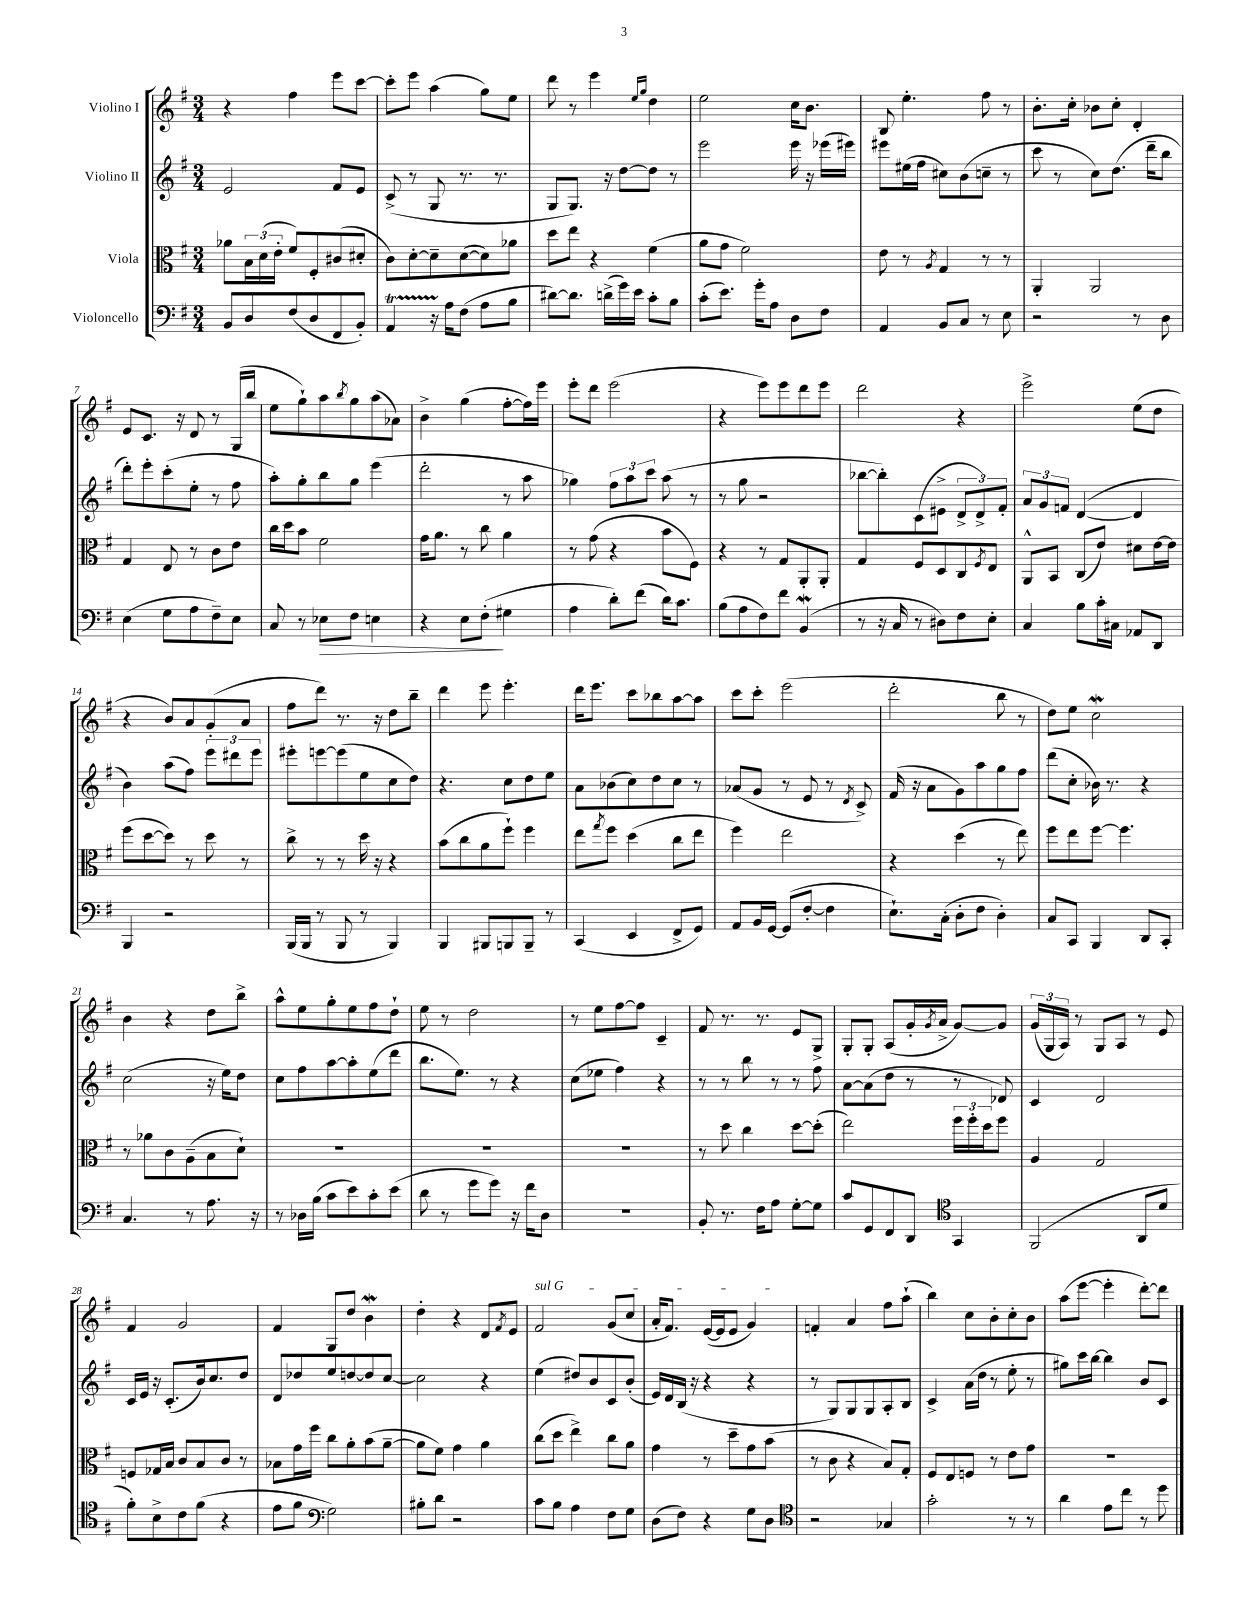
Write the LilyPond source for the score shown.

<<
\new StaffGroup <<
\new Staff = "s0" \with { instrumentName = "Violino I" } {
    \clef treble \key g \major \numericTimeSignature \time 3/4
    r4 fis''4 e'''8 c'''8~ |
    c'''8-. e'''8 a''4( g''8) e''8 |
    d'''8 r8 e'''4 \grace { e''16 g''16 } d''4 |
    e''2 c''16 b'8. |
    b8 e''4.-. fis''8 r8 |
    b'8.-. c''16-. bes'8 c''8-. d'4-. |
    e'8 c'8. r16 d'8 r8 g16( b''16 |
    e''8 g''8-!) a''8 \acciaccatura { b''8 } g''8 a''8( aes'8) |
    b'4-> g''4( fis''8~-. fis''16) e'''16 |
    e'''8-. d'''8 e'''2( |
    r4 e'''8) e'''8 d'''8 e'''8 |
    d'''2 r4 |
    e'''2-> e''8( d''8 |
    r4 b'8) a'8 g'8-.( a'8 |
    fis''8 d'''8) r8. r16 d''8 b''8-- |
    d'''4 e'''8 e'''4.-. |
    d'''16 e'''8. c'''8 bes''8 a''8~ a''8 |
    c'''8 c'''8-. e'''2( |
    d'''2-. b''8 r8 |
    d''8) e''8 c''2\mordent |
    b'4 r4 d''8 b''8-> |
    a''8-^ e''8 g''8-. e''8 fis''8 d''8-! |
    e''8 r8 d''2 |
    r8 e''8 fis''8~ fis''8 c'4-- |
    fis'8 r8. r8. e'8 g8-> |
    g8-. g8-. a8( g'16-. \acciaccatura { g'8 } a'16-> g'8~) g'8 |
    \tuplet 3/2 { g'16( g16 a16) } r8 g8 a8 r8 e'8 |
    fis'4 g'2 |
    fis'4 g8 d''8 b'4\mordent |
    d''4-. r4 d'8 \acciaccatura { fis'8 } e'8 |
    \once \override TextSpanner.bound-details.left.text = \markup { \italic "sul G" } fis'2\startTextSpan g'8( c''8 |
    a'16-. fis'8.) e'16~( e'16 e'8 g'4\stopTextSpan) |
    f'4-. a'4 fis''8 a''8-!( |
    b''4) c''8 b'8-. c''8-. b'8 |
    a''8( e'''8~ e'''4-. d'''8~-.) d'''8 \bar "|." |
}
\new Staff = "s1" \with { instrumentName = "Violino II" } {
    \clef treble \key g \major \numericTimeSignature \time 3/4
    e'2 fis'8 e'8 |
    c'8->( r8 g8 r8. r8. |
    g8 g8.) r16 d''8~ d''8 r8 |
    e'''2 e'''16 r16 ees'''16( eis'''16) |
    eis'''8 eis''16( fis''16 cis''8) b'8( c''8-- r8 |
    c'''8 r8 c''8) d''8.( d'''16-- b''8 |
    d'''8-.) e'''8-. c'''8-.( e''8-. r8 fis''8 |
    a''8-.) g''8-. b''8 g''8 e'''4( |
    d'''2-. r8 a''8 |
    ges''4) \tuplet 3/2 { fis''8 a''8 c'''8 } a''8( r8 |
    r8 g''8 r2 |
    bes''8~ bes''8-.) c'8( eis'8-> \tuplet 3/2 { d'8-> d'8->) fis'8-. } |
    \tuplet 3/2 { a'8 g'8 f'8 } d'4~( d'4 |
    b'4) a''8( fis''8) \tuplet 3/2 { e'''8 dis'''8 e'''8 } |
    eis'''8-. e'''8~ e'''8( e''8 c''8 d''8) |
    r4. c''8 d''8 e''8 |
    a'8 bes'8( c''8) d''8 c''8 r8 |
    aes'8( g'8 r8 e'8 r8 \acciaccatura { d'8 } c'8->) |
    fis'16( r16 a'8 g'8) a''8 g''8 fis''8 |
    d'''8( c''8-. bes'16) r8. r4 |
    c''2( r16 e''16) d''8 |
    c''8 fis''8 a''8~ a''8-. e''8( d'''8 |
    b''8. e''8.) r8 r4 |
    c''8( ees''8 fis''4) r4 |
    r8 r8 b''8 r8 r8 fis''8 |
    a'8~ a'8( d''8 r8 r8 des'8) |
    c'4 d'2 |
    c'16 e'16 r16 c'8.-.( b'16) c''8. d''8 |
    d'8 des''8 e''8 d''8~ d''8 c''8~ |
    c''2 r4 |
    e''4( dis''8) b'8 c'8 b'8-.( |
    e'16) d'16 b16( r16 r4 r4 |
    r8 g8) g8 g8 a8-. b8 |
    c'4-> a'16( d''16 r8 e''8-. r8 |
    gis''8) c'''16 b''16~ b''4 b'8 c'8 \bar "|." |
}
\new Staff = "s2" \with { instrumentName = "Viola" } {
    \clef alto \key g \major \numericTimeSignature \time 3/4
    aes'8 \tuplet 3/2 { b16 d'16( e'16-. } fis'8) fis8-. cis'8( dis'8-. |
    c'8) d'8~-. d'8-- d'8~( d'8) aes'8 |
    d''8 e''8 r4 fis'4( |
    a'8 g'8 fis'2) |
    e'8 r8 \acciaccatura { a8 } g4 r8 r8 |
    a,4-. a,2 |
    g4 e8 r8 c'8 e'8 |
    c''16 d''16 b'8 fis'2 |
    g'16 a'8. r8 c''8 a'4 |
    r8 g'8( r4 b'8 fis8) |
    r4 r8 g8 a,8-. a,8-. |
    g4 fis8 d8 c8 \acciaccatura { fis8 } e8 |
    a,8-^ b,8 c8( e'8) dis'8 e'16~ e'16 |
    fis''8( d''8~ d''8) r8 d''8 r8 |
    c''8-> r8 r8 d''16 r16 r4 |
    b'8( c''8 a'8 fis''8-!) fis''4 |
    e''8 \acciaccatura { g''8 } fis''8 d''4( c''8 e''8 |
    fis''4) e''2 |
    r4 d''4( r8 e''8) |
    fis''8 e''8 fis''8~ fis''4. |
    r8 aes'8 c'8 a8--( b8 d'8-!) |
    R2. |
    R2. |
    R2. |
    r8 d''8 c''4 d''8~ d''8-.( |
    e''2) \tuplet 3/2 { fis''16 fis''16-. d''16 } fis''8 |
    a4 g2 |
    f8 ges16 b16 c'8 b8 c'8 r8 |
    bes8 g'16 fis''16 c''8 a'8-. b'8( a'8~-- |
    a'8 fis'8) g'4 a'4 |
    c''8( d''8 e''4->) c''8 a'8 |
    g'4 r8 d''8-- g'8 b'8( |
    r8 c'8 r4 b8) g8-. |
    fis8 e8 f8 r8 e'8 g'8 |
    R2. \bar "|." |
}
\new Staff = "s3" \with { instrumentName = "Violoncello" } {
    \clef bass \key g \major \numericTimeSignature \time 3/4
    b,8 d8 fis8( d8 fis,8 b,8-.) |
    a,4\startTrillSpan r16 a16\stopTrillSpan fis8( a8 b8 |
    dis'8~) dis'8. d'16->( g'16) e'16 c'8-. b8 |
    c'8-.( e'8.) g'16-. a8 d8 fis8 |
    a,4 b,8 c8 r8 e8 |
    r2 r8 d8 |
    e4( g8 a8 fis8--) e8 |
    c8 r8 ees8\> fis8 e4 |
    r4 e8 fis8-.\!( gis4 |
    a4 d'8-.) fis'8( d'16) c'8. |
    b8( a8 fis8) fis'8 b,4\mordent( |
    r8 r16 c16 r8 dis8) fis8 e8-. |
    c4 b8 c'16-. cis16 aes,8 d,8 |
    b,,4 r2 |
    b,,16( b,,16 r8 b,,8 r8 b,,4) |
    b,,4 bis,,8 b,,8 b,,8-- r8 |
    c,4( e,4 fis,8-> g,8) |
    a,8 b,16 g,16~ g,8( fis8~-. fis4 |
    e8.-!) c16-.( d8-. fis8 d4-.) |
    c8 c,8 b,,4 d,8 c,8-. |
    c4. r8 a8. r16 |
    r8 des16 b16( c'8 e'8) c'8-. e'8( |
    d'8 r8 g'8 g'8) r16 fis'16 d8 |
    R2. |
    b,8-. r8. fis16 a8 g8~-. g8 |
    c'8 g,8 fis,8 d,8 \clef tenor g,4 |
    fis,2( a,8 d'8 |
    fis'8-.) b8-> c'8 fis'8( r4 |
    e'8 fis'8 \clef bass g2) |
    bis8-. d'8 r2 |
    c'8 b8 a4 fis8 g8 |
    d8( fis8) r4 g8 d8 |
    \clef tenor r2 ges4 |
    g'2-. r8 r8 |
    a'4 e'8 c''8 r8 d''8 \bar "|." |
}
>>
>>
